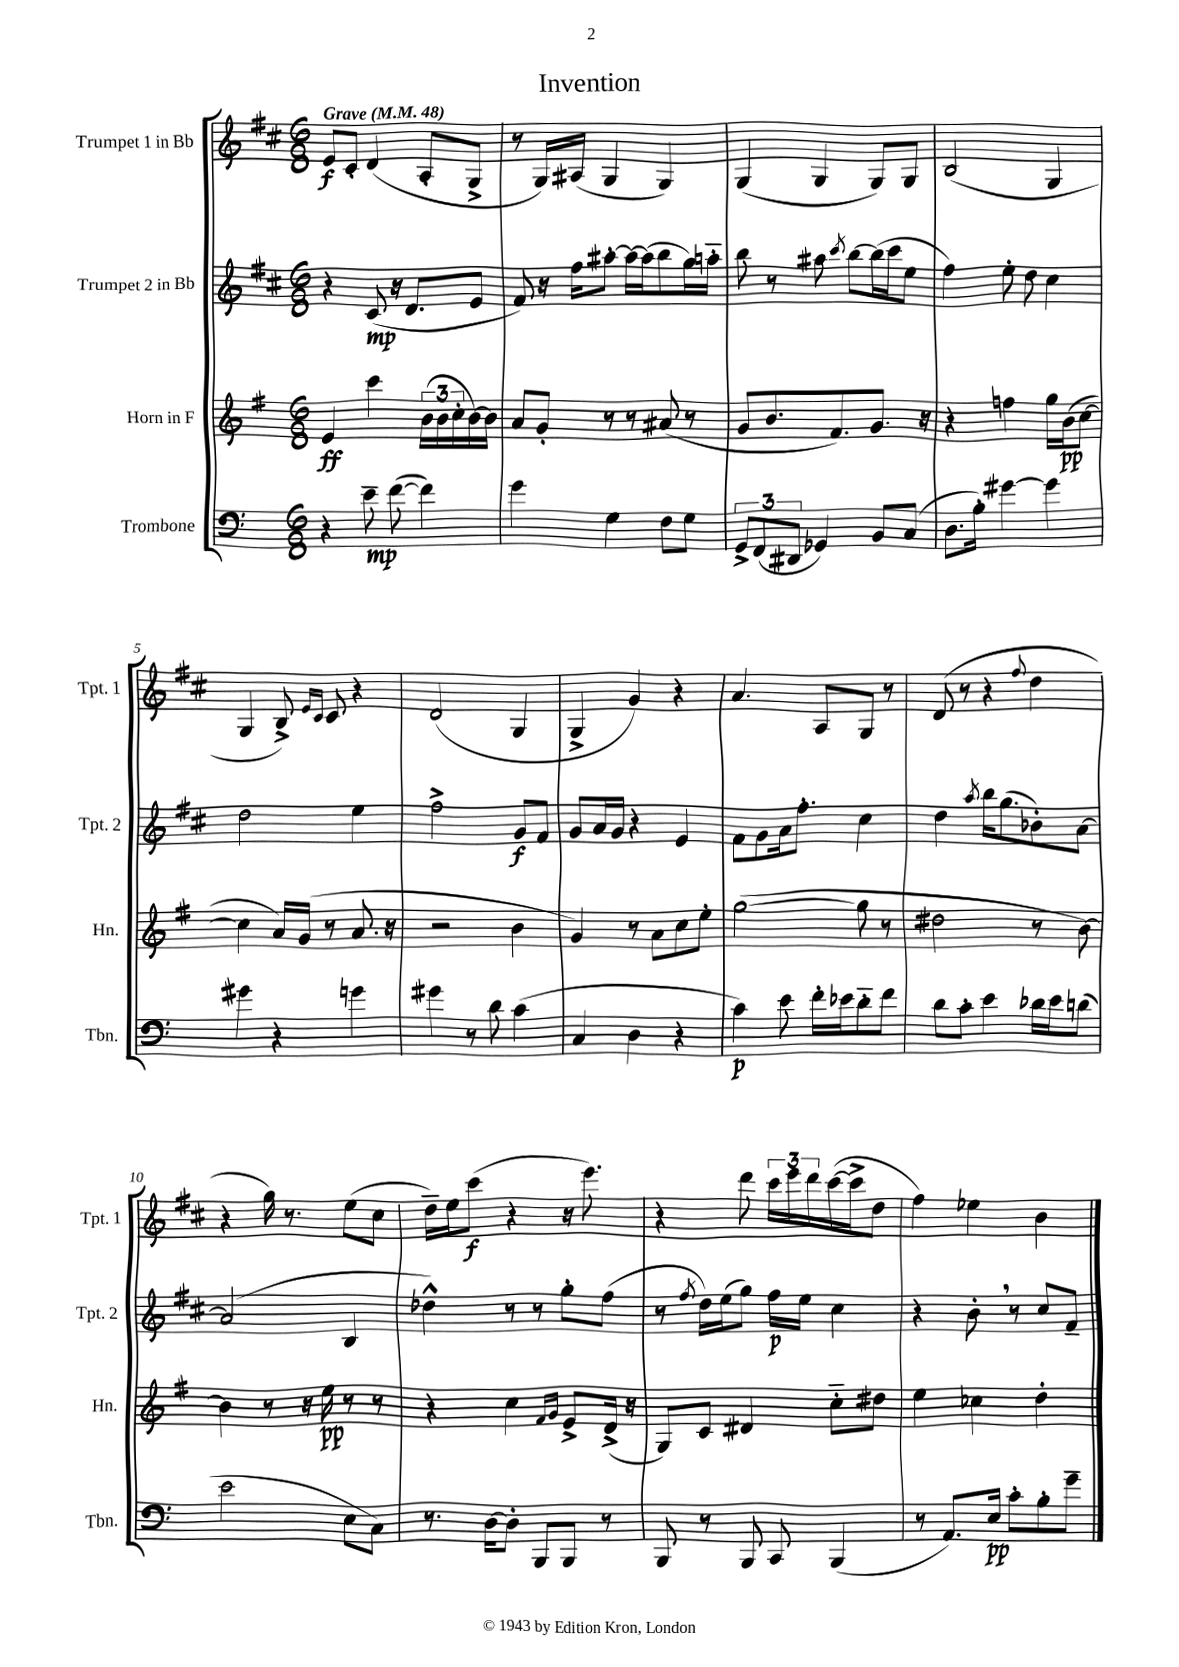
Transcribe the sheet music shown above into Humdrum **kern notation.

**kern	**kern	**kern	**kern
*staff4	*staff3	*staff2	*staff1
*clefF4	*clefG2	*clefG2	*clefG2
*k[]	*k[f#]	*k[f#c#]	*k[f#c#]
*M6/8	*M6/8	*M6/8	*M6/8
*MM48	*MM48	*MM48	*MM48
4r	4e	4r	8e
.	.	.	8c#'
8e~	4ccc	(8c#	(4d
([8f	.	16r	.
.	.	8.d	.
4f])	(24b	.	8A'
.	24b	.	.
.	24cc'	.	.
.	[16b)	8e	8G^
.	16b]	.	.
=	=	=	=
4g	8a	8f#)	8r
.	8g'	16r	16G)
.	.	16ff#	(16A#
4G	8r	[8aa#'	4G
.	8r	16aa#_	.
.	.	(16aa#]	.
8F	(8a#	8bb	4G)
8G	8r	16gg)	.
.	.	16aa'~	.
=	=	=	=
12GG^	8g	8bb	(4G
(12FF	.	.	.
.	8.b	8r	.
12DD#	.	.	.
4GG-)	.	8aa#	4G
.	8.f#)	.	.
.	.	8qccc#	.
.	.	[8bb	.
8BB	8.g	(16bb]	8G)
.	.	16ccc#	.
(8C	.	8ee	8G
.	16r	.	.
=	=	=	=
8.D	4r	4ff#)	(2B
16B')	.	.	.
[4g#	4ff	8ee'	.
.	.	8dd	.
4g#]	16gg	4cc#	4G
.	(16b	.	.
.	[8cc	.	.
=	=	=	=
4g#	4cc]	2dd	4G
4r	16a)	.	8B^)
.	(16g	.	.
.	.	.	16qqe
.	.	.	16qqc#
.	8r	.	8c#
4g	8.a	4ee	4r
.	16r	.	.
=	=	=	=
4g#	2r	2ff#^	(2d
8r	.	.	.
8d	.	.	.
(4c	4b	8g	4G
.	.	8f#	.
=	=	=	=
4C	4g)	8g	4G^
.	.	16a	.
.	.	16g	.
4D	8r	4r	4g)
.	8a	.	.
4r	8cc	4e	4r
.	8ee'	.	.
=	=	=	=
4c)	([2gg	8f#	4.a
.	.	8g	.
8e	.	16a	.
.	.	8.ff#'	.
16f'	.	.	8A
16e-	.	.	.
8d'~	8gg]	4cc#	8G
8f	8r	.	8r
=	=	=	=
8d	2dd#	4dd	(8d
8c'	.	.	8r
.	.	8qaa	.
4e	.	16bb	4r
.	.	(8.gg	.
.	.	.	8qqff#
16d-	8r	8b-')	4dd
16e	.	.	.
(8d	[8b)	[8a	.
=	=	=	=
2e	4b]	(2a]	4r
.	8r	.	16gg)
.	.	.	8.r
.	16r	.	.
.	16ee	.	.
8E	8r	4B	(8ee
8C)	8r	.	8cc#
=	=	=	=
8.r	4r	4dd-^^)	16dd~)
.	.	.	16ee
.	.	.	(8ccc#
[16D	.	.	.
8D']	4cc	8r	4r
8BBB	.	8r	.
.	16qqf#	.	.
.	16qqg	.	.
8BBB	8e^	8gg'	16r
.	.	.	8.eee)
8r	(16d^	(8ff#	.
.	16r	.	.
=	=	=	=
8BBB	8G)	8r	4r
.	.	8qff#	.
8r	8c	16dd)	.
.	.	(16ee	.
8BBB	4d#	8gg)	8ddd
8CC	.	16ff#	24ccc#
.	.	.	24eee
.	.	16ee	.
.	.	.	24ddd
(4BBB	8cc'~	4cc#	([16ccc#
.	.	.	16ccc#^]
.	8dd#	.	8dd
=	=	=	=
8r	4ee	4r	4ff#)
8.AA)	.	.	.
.	4cc-	8b'	4ee-
16E	.	.	.
8c'	.	8r	.
8B'	4dd'	8cc#	4b
8g~	.	8f#~	.
==	==	==	==
*-	*-	*-	*-
